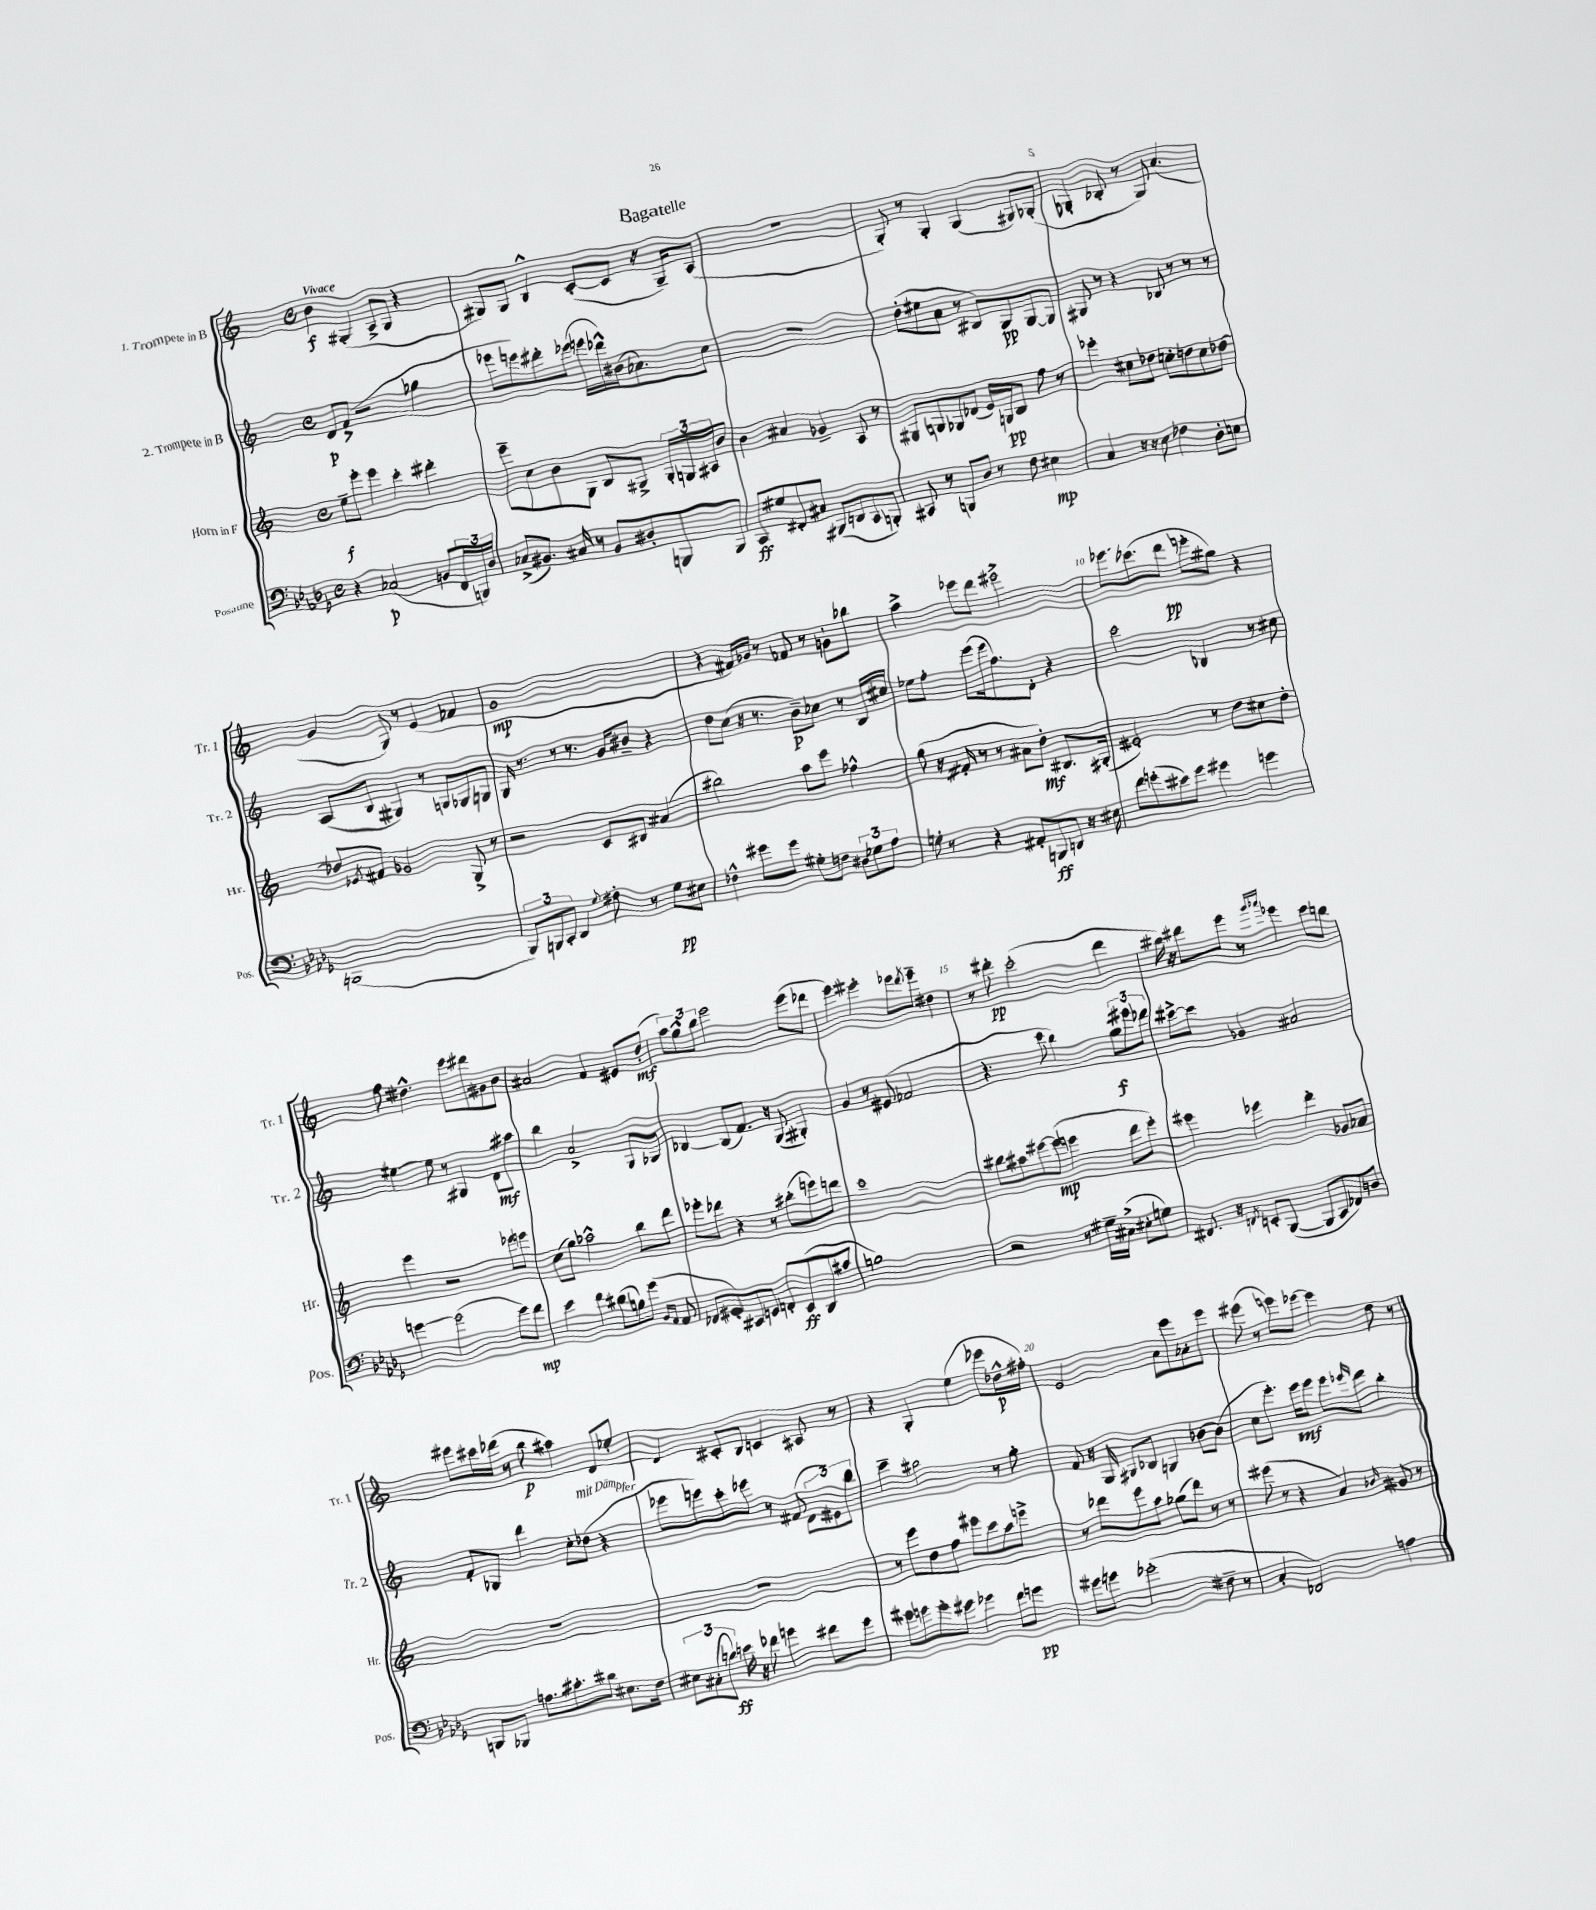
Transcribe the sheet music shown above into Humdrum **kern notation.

**kern	**kern	**kern	**kern
*staff4	*staff3	*staff2	*staff1
*clefF4	*clefG2	*clefG2	*clefG2
*k[b-e-a-d-g-]	*k[]	*k[]	*k[]
*M4/4	*M4/4	*M4/4	*M4/4
*met(c)	*met(c)	*met(c)	*met(c)
4r	8ee~	8d	4b
.	8eee'	(8f^	.
(2C-	4eee	2r	(4G#'
.	4ccc'	.	8A^
.	.	.	8G#
8BB	4ddd#'	4gg-	4r
24FF	.	.	.
24BBB)	.	.	.
24D-	.	.	.
=	=	=	=
(8C-^	8eee~	8eee-	8G#)
8.BB#)	8cc	8eee)	8G#
.	8b	8ddd#'	4B^^
16C#	.	.	.
8r	8G	(8eee-	.
8BB#	8B	16eee	([8c'
.	.	16ddd-^^)	.
8D#'	8G#^	(16b#	8c]
.	.	8.a-)	.
8BBB	24G#'	.	16r
.	24G	.	.
.	.	.	16G#~)
.	24A#	.	.
8BBB	8b	8cc	(8A
=	=	=	=
8CC	4b	1r	1r
8G#	.	.	.
8FF#'	4a#	.	.
8C#	.	.	.
(8BBB#	4g-~	.	.
8DD	.	.	.
8CC	8A	.	.
8BBB')	8r	.	.
=	=	=	=
8CC#	8G#	(8dd'	8G')
8r	8G	8ee#	8r
8BBB	8G-	8a	4G'
8D-	(8d-	8r	.
8r	16e)	8B#)	(4G
.	16G	.	.
8F	8B	8G	.
4E#	8ff	[8G	8G#)
.	8r	8G]	(8G-'
=	=	=	=
4C	4eee-'	8G#	4G-'
.	.	8r	.
16r	8cc#	4r	8B-'
16r	.	.	.
8E-	8dd-	.	8r
4F-	8cc'	8B-	8G-)
.	8dd	8r	(4.a
8D-'	8cc	8r	.
8E	[8dd-	8r	.
=	=	=	=
(1BBB	8dd-]	(8A	4g
.	8qe-	.	.
.	8f#	8B	.
.	2g-	4G#)	8G)
.	.	.	8r
.	.	8r	(4e
.	.	8G	.
.	8G^	8G-	4f-
.	8r	8G	.
=	=	=	=
12BBB-)	2r	16G	1g
.	.	8.r	.
12BBB	.	.	.
12CC'	.	.	.
4DD-	.	8r	.
.	.	8.r	.
8qqG-	.	.	.
8F#'	8c	.	.
.	.	16g	.
8r	8B#	8b#~	.
8G-	(4a#	4r	.
8E#	.	.	.
=	=	=	=
4F-^^	2bb#)	8dd	4r
.	.	(8cc	.
8g#	.	16r	16f#)
.	.	8.r	16g-
8g#	.	.	8r
8G#'	8aa	8b~)	8f-
8F	8eee	8cc-	8r
12D#	4ff-^^	8r	8g`
12G-	.	.	.
.	.	16B	8bb-
12A-	.	.	.
.	.	16cc#	.
=	=	=	=
8G'	(8gg	8ee-	4aa^
8r	16r	8ff'	.
.	16f#'	.	.
4r	8r	(8eee	8eee-
.	8r	16eee	8ddd
.	.	8.ff)	.
8AA#'	8a#	.	2eee#^
8BBB	8dd')	8d'	.
8DD	8.B#	4r	.
16r	.	.	.
16E#	(16G#'	.	.
=	=	=	=
8f	2e#')	2ccc	8.eee-
(8g'	.	.	.
.	.	.	(8.ccc-
8e#)	.	.	.
8g	.	.	8ddd
4g#	8r	4B-	8eee'
.	8dd	.	8gg#)
4g	8cc#	8r	4r
.	8dd'	8cc#	.
=	=	=	=
[4g	4eee	[4ee#	8ff
.	.	.	4.dd#^^
(2g]	2r	8ee#]	.
.	.	8r	.
.	.	4G#	8eee
.	.	.	8ddd#
8g)	8eee-	8d	8g#
8f	8eee	8aa#	8b
=	=	=	=
4e-	(8cc	4bb	2a#
.	8gg)	.	.
4f	2aa-^^	2a^	.
(8d#	.	.	4f
8B)	.	.	.
(8g-	8bb	8G	8e#
16qqBB-	.	.	.
16qqAA-	.	.	.
8AA-	8ddd	8G-	(8dd'
=	=	=	=
8FF-	8eee-'	[4B-	12aa)
.	.	.	12gg^^
8GG#')	8ddd-	.	.
.	.	.	12bb
8CC#	4r	(8B-]	2eee
8EE	.	8.f)	.
8FF'	8r	.	.
.	.	16r	.
(8EE	(8bb#'	(8G	.
8DD-	8eee)	4G#')	(8eee
8c#	8ddd	.	8ddd-
=	=	=	=
1B)	1ccc	4g	4eee)
.	.	8r	4eee#'
.	.	(8e#	.
.	.	2f-	8eee-
.	.	.	8qddd
.	.	.	8eee-~
.	.	.	4dd#
=	=	=	=
2r	8bb#	4.r	8r
.	8aa#	.	8ddd#'
.	[8eee#	.	(2ccc'
.	(8eee#]	8ccc	.
8r	4eee	4bb)	.
16G#~	.	.	.
(16C#^	.	.	.
8E#'	8ddd	12gg	4ddd#
.	.	12eee#	.
8G)	8eee')	.	.
.	.	12ddd-	.
=	=	=	=
8.FF#	4eee#	[8ccc#^	16bb#)
.	.	.	16r
.	.	8ccc#]	8ddd#
16r	.	.	.
8qFF	.	.	.
8EE'	4eee-	4g-	8eee
([8BBB-	.	.	8r
.	.	.	16qqggg
.	.	.	16qqaaa-
8BBB-]	4ddd'	2a#	4eee-
8CC	.	.	.
8FF-)	8g-	.	8ccc
8D	8a-	.	8bb
=	=	=	=
8BBB	1r	8f'	8eee#
8BBB-	.	8G-	16ccc#
.	.	.	(16ddd-
8.A	.	4ddd	8r
.	.	.	8bb
8.c#'	.	.	.
.	.	8cc'	4aa#)
8d#	.	(8dd-	.
8.E#	.	4r	8d
.	.	.	8ee-'
16F	.	.	.
=	=	=	=
12E#	1r	8eee-	4d
(12C#'	.	.	.
.	.	8eee)	.
12d)	.	.	.
16e	.	8ccc'	8c#'
16r	.	.	.
8f-	.	8eee-	8B
4g	.	8r	4c
.	.	(8f#	.
8f#	.	12d	8A#
.	.	12e#)	.
8g	.	.	8r
.	.	12bb	.
=	=	=	=
8g#	8r	4ccc~	4r
8g	8eee	.	.
8g'	8dd	2bb#	4G'
8g#	8ff	.	.
4g-	8eee#	.	(4ee
.	8ccc	.	.
8f	8aa	8r	8eee-
8g	8eee^	8gg'	16dd-^^
.	.	.	16ff#')
=	=	=	=
8g#	8r	8f	2e
8g	8ddd-	16r	.
.	.	16G	.
(2g-'	8eee	8G#	.
.	8aa	8B-	.
.	(8gg-	4G	8a
.	8ddd-)	.	8eee
8F#~	8r	[8b-	8a-'
8r	8r	(8b-]	8eee
=	=	=	=
4C'	(8eee#	8cc	(8eee#
.	8r	8.eee')	8r
2FF-)	4r	.	8eee)
.	.	16eee	.
.	.	8eee	[8eee-
.	4a)	8eee	4eee-]
.	.	16qqeee-	.
.	.	8ddd	.
.	16qqb-	.	.
4A	8g#	4bb'	8dd
.	8r	.	8r
==	==	==	==
*-	*-	*-	*-
